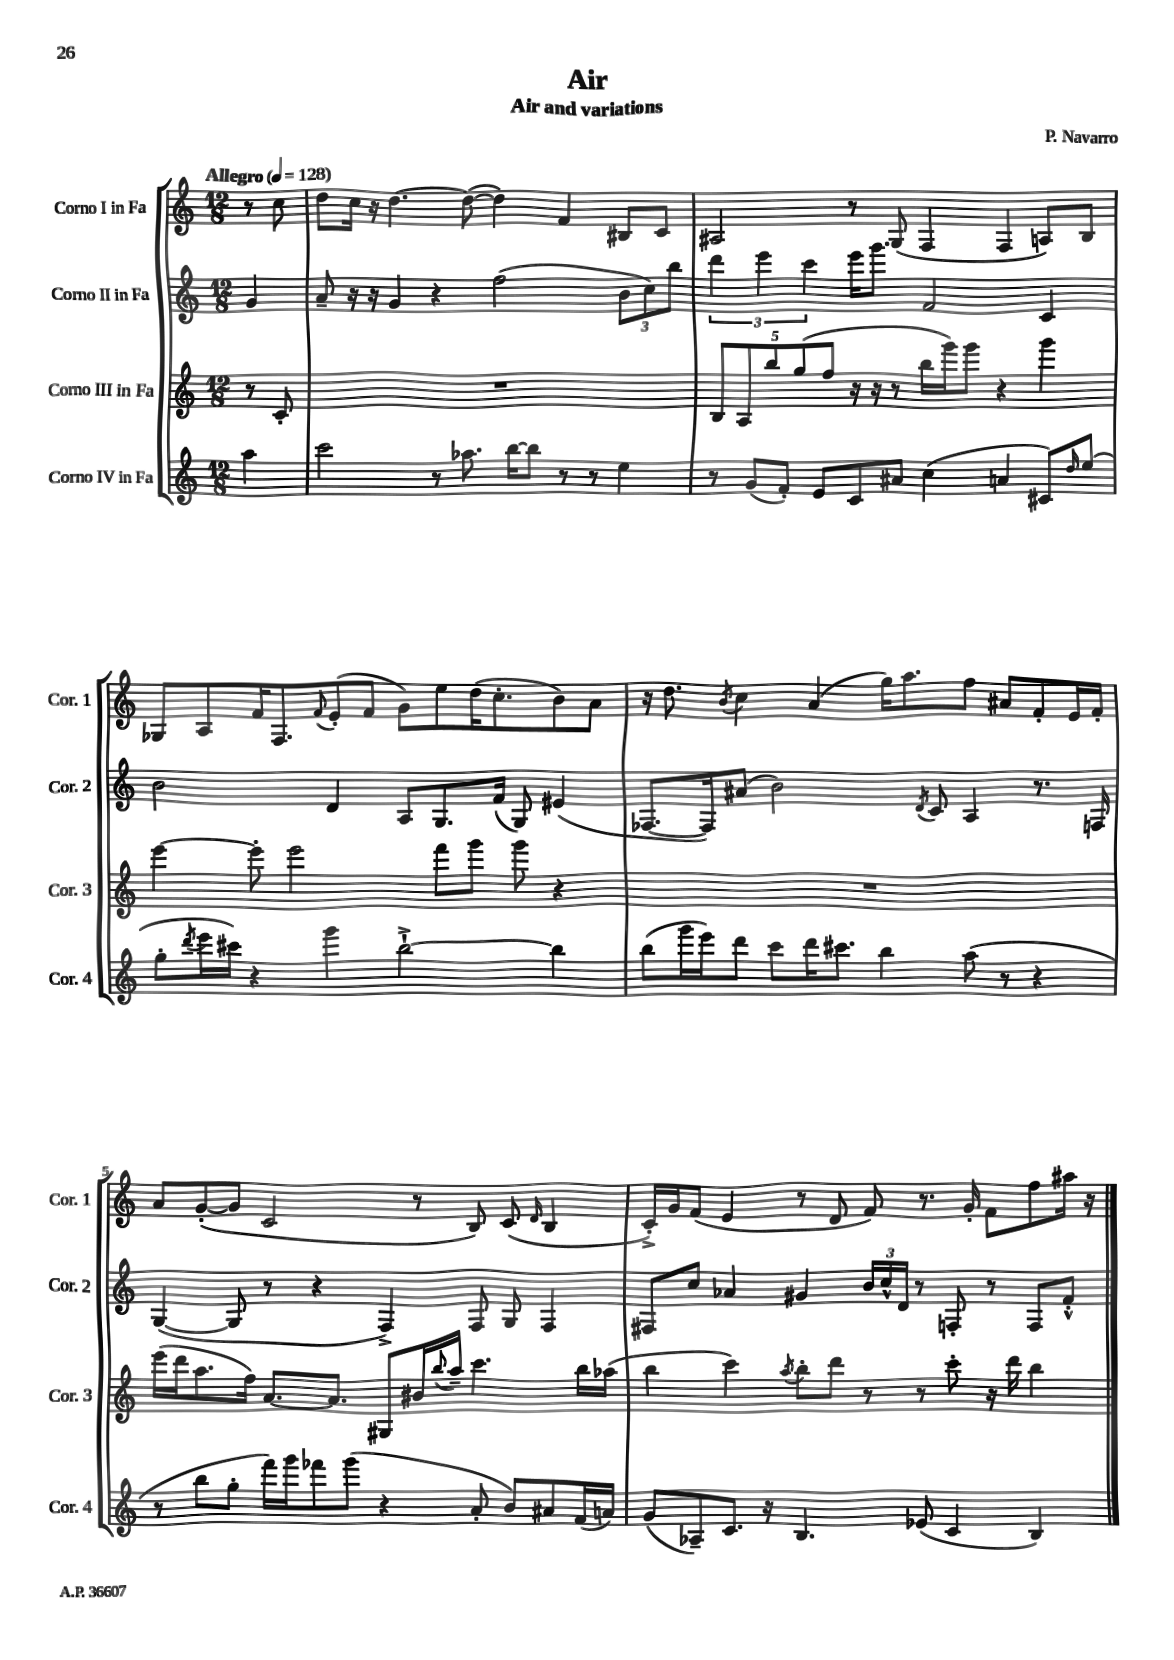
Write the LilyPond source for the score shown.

\header { title = "Air" composer = "P. Navarro" subtitle = "Air and variations" }
<<
\new StaffGroup <<
\new Staff = "s0" \with { instrumentName = "Corno I in Fa" shortInstrumentName = "Cor. 1" } {
    \clef treble \key c \major \numericTimeSignature \time 12/8 \partial 4 \tempo "Allegro" 4 = 128
    r8 c''8 |
    d''8 c''16 r16 d''4.~ d''8~( d''4) f'4 bis8 c'8 |
    ais2 r8 g8( f4 f4 a8) b8 |
    ges8 a8 f'16 f8. \appoggiatura { f'8 } e'8-.( f'8 g'8) e''8 d''16( c''8.-. b'8) a'8 |
    r16 d''8. \acciaccatura { b'8 } c''4 a'4( g''16) a''8. f''8 ais'8 f'8-. e'16 f'16-. |
    a'8 g'8~-.( g'8 c'2 r8 b8) c'8( \grace { d'16 } b4 |
    c'16-.->) g'16 f'8( e'4 r8 d'8 f'8) r8. g'16-. f'8 f''8 ais''16 r16 \bar "|." |
}
\new Staff = "s1" \with { instrumentName = "Corno II in Fa" shortInstrumentName = "Cor. 2" } {
    \clef treble \key c \major \numericTimeSignature \time 12/8 \partial 4
    g'4 |
    a'8-- r16 r16 g'4 r4 f''2( \tuplet 3/2 { b'8 c''8) b''8 } |
    \tuplet 3/2 { d'''4 e'''4 c'''4 } e'''16 g'''8. f'2 c'4 |
    b'2 d'4 a8 g8. f'16( g8) eis'4( |
    fes8.~ fes16) ais'8( b'2) \acciaccatura { d'8 } c'8 a4 r8. f16 |
    g4~( g8 r8 r4 f4->) f8 g8 f4 |
    fis8 c''8 aes'4 gis'4 \tuplet 3/2 { b'16 c''16-^ d'16 } r8 f8-. r8 f8 f'8-.-^ \bar "|." |
}
\new Staff = "s2" \with { instrumentName = "Corno III in Fa" shortInstrumentName = "Cor. 3" } {
    \clef treble \key c \major \numericTimeSignature \time 12/8 \partial 4
    r8 c'8-. |
    R1. |
    \tuplet 5/4 { b8 a8 b''8 g''8( f''8 } r16 r16 r8 b''16 g'''16) g'''8 r4 g'''4 |
    e'''4~ e'''8-. e'''2 f'''8 g'''8 g'''8 r4 |
    R1. |
    e'''16( d'''16 a''8. f''16) a'8.~ a'8. gis8 bis'16 \appoggiatura { b''8 } a''16-- c'''4. b''16 aes''16( |
    b''4 c'''4) \acciaccatura { a''8 } b''8-. d'''8 r8 r8 c'''8-. r16 d'''16 b''4 \bar "|." |
}
\new Staff = "s3" \with { instrumentName = "Corno IV in Fa" shortInstrumentName = "Cor. 4" } {
    \clef treble \key c \major \numericTimeSignature \time 12/8 \partial 4
    a''4 |
    c'''2 r8 aes''8. b''16~ b''8 r8 r8 e''4 |
    r8 g'8( f'8-.) e'8 c'8 ais'8 c''4( a'4 cis'8) \grace { d''16 } e''8( |
    g''8-. \acciaccatura { d'''8 } e'''16 cis'''16) r4 g'''4 b''2~-!-> b''4 |
    b''8( g'''16 e'''16) d'''8 c'''8 d'''16 cis'''8. b''4 a''8( r8 r4 |
    r8 b''8 g''8-. f'''16) g'''16 fes'''8 g'''8( r4 a'8-. b'8) ais'8 f'16( a'16) |
    g'8( aes8--) c'8. r16 b4. ees'8( c'4 b4) \bar "|." |
}
>>
>>
\layout { \context { \Score \override BarNumber.break-visibility = ##(#f #t #t) barNumberVisibility = #(every-nth-bar-number-visible 5) } }
